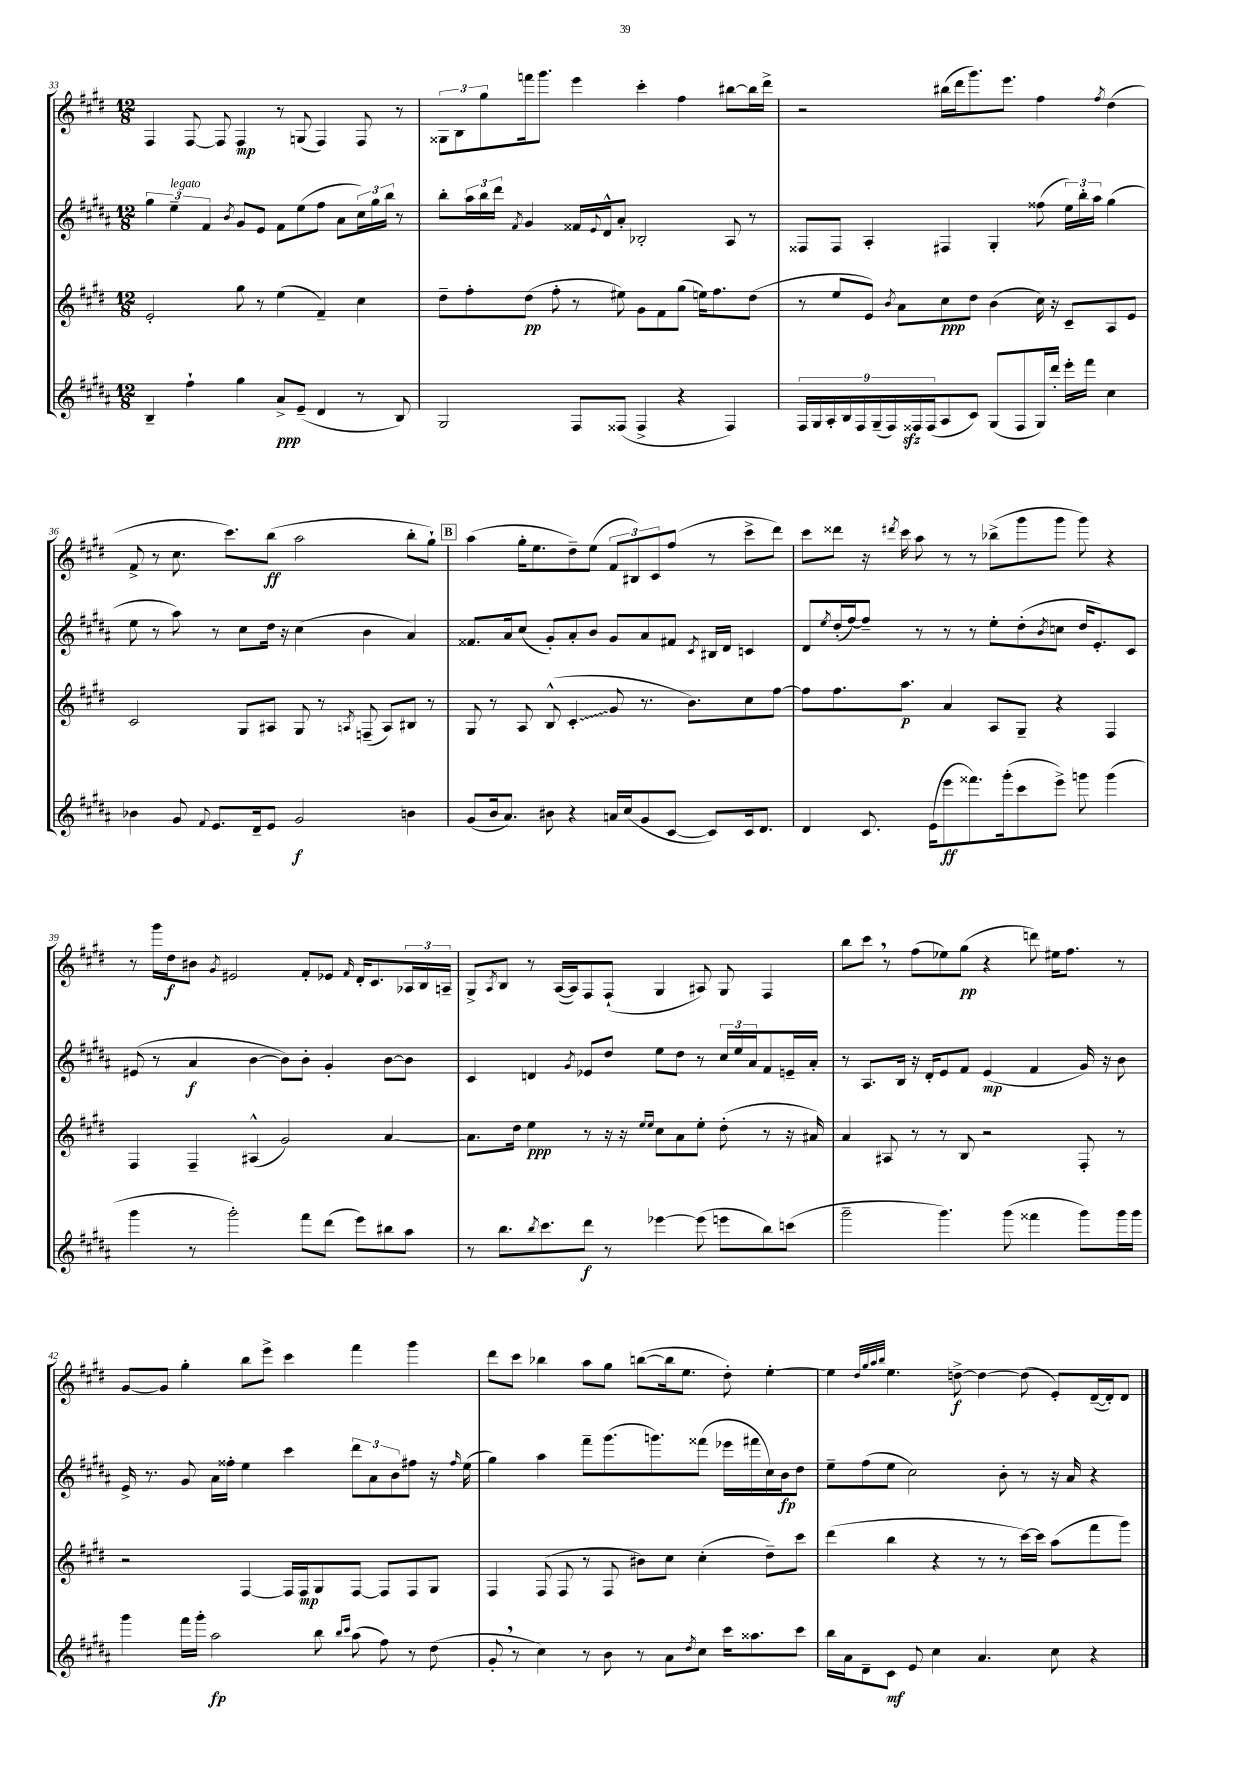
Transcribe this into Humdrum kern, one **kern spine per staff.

**kern	**kern	**kern	**kern
*staff4	*staff3	*staff2	*staff1
*clefG2	*clefG2	*clefG2	*clefG2
*k[f#c#g#d#a#]	*k[f#c#g#d#]	*k[f#c#g#d#a#]	*k[f#c#g#d#]
*M12/8	*M12/8	*M12/8	*M12/8
4B~	2e'	6gg#	4F#
.	.	6ee~	.
4ff#`	.	.	[8F#
.	.	6f#	.
.	.	.	8F#]
.	.	8qb	.
4gg#	8gg#	8g#	4F#
.	8r	8e	.
8a#^	(4ee	8f#	8r
(8e~	.	(8ee	(8G
4d#	4f#~)	8ff#	4F#)
.	.	8a#	.
8r	4cc#	24cc#)	8F#
.	.	24gg#	.
.	.	24bb	.
8B)	.	8r	8r
=	=	=	=
2G#	8dd#~	8bb'	12G##
.	.	.	12B
.	8ff#'	24aa#	.
.	.	24bb	12gg#
.	.	24ddd#	.
.	.	8qf#	.
.	(8dd#	4g#	16fff
.	.	.	8.ggg#
.	8ff#'	.	.
8F#	8r	16f##	4eee
.	.	8qqe	.
.	.	16d#^^	.
(8F##	8ee#)	8a#'	.
4F##^	8g#	2B-'	4ccc#'
.	8f#	.	.
4r	(8gg#	.	4ff#
.	16ee)	.	.
.	8.ff#	.	.
4F##)	.	8A#	[8bb#
.	(8dd#	8r	16bb#]
.	.	.	16ddd#^
=	=	=	=
18F#	8r	8F##	2r
18G#	.	.	.
18A#'	.	.	.
.	8ee	8F##	.
18B	.	.	.
18F#	.	.	.
.	8e)	4A#'	.
(18G#~	.	.	.
18F#)	.	.	.
.	8qb	.	.
.	8a	.	.
18F##	.	.	.
(18F##	.	.	.
8A#	8cc#	4F#	(16bb#
.	.	.	16ddd#
8c#)	8dd#	.	8.ggg#)
(8G#	(4b	4G#'	.
.	.	.	8.eee
8F##	.	.	.
16G#)	16cc#)	(8ff##	4ff#
16ddd#'	16r	.	.
16eee'	8c#~	24ee)	.
.	.	24bb'	.
16fff#	.	.	.
.	.	24aa#	.
.	.	.	8qff#
4cc#	8A	(4gg#	(4dd#
.	8e	.	.
=	=	=	=
4b-	2c#	8ee	8f#^
.	.	8r	8r
8g#	.	8aa#)	8.cc#
8qqf#	.	.	.
8.e	.	8r	.
.	.	.	8.ccc#)
.	8G#	8cc#	.
16d#~	.	.	.
8e	8A#	16dd#	(8bb
.	.	16r	.
2g#	8G#	(4cc#	2aa
.	8r	.	.
.	8qA	.	.
.	(8F~	4b	.
.	8A)	.	.
4b	8B#	4a#)	8bb'
.	8r	.	8gg#`)
=	=	=	=
(8g#	8G#	8.f##	(4aa
16b	8r	.	.
8.a#)	.	16a#	.
.	8A	(8cc#	16gg#'
.	.	.	8.ee
8b#	(8B^^	8g#')	.
4r	4c#'	8a#'	8dd#~)
.	.	8b	(8ee
16a	8g#	8g#	12f#
(16cc#	.	.	.
.	.	.	12B#)
8g#	8.r	8a#	.
.	.	.	12c#
[8c#	.	8f#	(8ff#
.	8.b)	.	.
.	.	8qc#	.
8c#])	.	16B#	8r
.	.	16d#	.
16c#	8cc#	4c	8ccc#^
8.d#	.	.	.
.	[8ff#	.	8ddd#)
=	=	=	=
4d#	8ff#]	8d#	8ccc#
.	.	8qee	.
.	8.ff#	(16dd#'	8ddd##
.	.	[16ff#)	.
8.c#	.	8ff#~]	16r
.	.	.	8qddd#
.	8.aa	.	16ccc#
.	.	8r	8aa
(16e	.	.	.
8eee	4a	8r	8r
8.fff##)	.	8r	8r
.	8A	8ee'	(8bb-^
(16ggg#'	.	.	.
8ccc#	8G#~	(8dd#'	8ggg#
.	.	8qb	.
8eee^)	4r	8cc	8ggg#
8ggg	.	16dd#	8ggg#)
.	.	8.e')	.
(4ggg	4F#	.	4r
.	.	8c#	.
=	=	=	=
4ggg#	4F#	(8e#	8r
.	.	8r	16ggg#
.	.	.	16dd#
8r	4F#~	4a#	8b#
.	.	.	8qg#
2ggg#')	.	.	2e#
.	(4A#^^	[4b	.
.	2g#)	8b])	.
8fff#	.	8b'	8f#'
(8ddd#	.	4g#'	8e-
.	.	.	16qqf#
8eee)	.	.	16d#'
.	.	.	8.c#
8bb#	[4a	[8b	.
8aa#	.	8b]	24A-
.	.	.	24B
.	.	.	24A~
=	=	=	=
8r	8.a]	4c#	8G#^
.	.	.	8qA
8.bb	.	.	8B
.	16dd#	.	.
.	4ee	4d	8r
8qbb	.	.	.
8.ccc#	.	.	.
.	.	.	([16A
.	.	.	16A])
.	.	8qg#	.
8ddd#	8r	8e-	8F#
8r	16r	8dd#	(8F#`
.	16r	.	.
.	16qqee	.	.
.	16qqee	.	.
[4eee-	8cc#	8ee	4G#
.	8a	8dd#	.
(8eee-]	8ee'	8r	8A#)
8eee	(8dd#'	24cc#	8G#
.	.	24ee	.
.	.	24a#	.
8bb)	8r	8f#	4F#
(8ccc	16r	16e~	.
.	16a#)	16a#'	.
=	=	=	=
2ggg#~	4a	8r	8bb
.	.	8.A#	8ccc#
.	8A#	.	8r
.	.	16B	.
.	8r	16r	(8ff#
.	.	16d#'	.
4.ggg#)	8r	8e	8ee-)
.	8B	8f#	(8gg#
.	2r	(4e	4r
(8ggg#	.	.	.
4fff##	.	4f#	8ddd)
.	.	.	16ee#
.	.	.	8.ff#
8ggg#)	8F#'	16g#)	.
.	.	16r	.
16ggg#	8r	8b	8r
16ggg#	.	.	.
=	=	=	=
4ggg#	2r	16e^	[8g#
.	.	8.r	.
.	.	.	8g#]
16fff#	.	8g#	4gg#'
16ggg#'	.	.	.
2aa#	.	16a#	.
.	.	16ff##'	.
.	[4F#	4ee	8bb
.	.	.	8eee^
.	16F#]	4ccc#	4ccc#
.	16F#	.	.
8bb	8G#	.	.
16qqbb	.	.	.
16qqccc#	.	.	.
(8aa#	[8F#	12ddd#	4fff#
.	.	12a#	.
8ff#)	8F#]	.	.
.	.	12b	.
8r	8F#	8ff#	4ggg#
(8dd#	8G#	16r	.
.	.	16qqff#	.
.	.	(16ee	.
=	=	=	=
8g#'	4F#	4gg#)	8ddd#
8r	.	.	8ccc#
4cc#)	(8F#	4aa#	4bb-
.	8F#	.	.
8r	8r	8fff#~	8aa
8b	8F#	(8.ggg#	8gg#
8r	8b#)	.	([8bb
.	.	8.ggg)	.
8a#	8cc#	.	16bb]
.	.	.	8.ee
8qdd#	.	.	.
8cc#	(4cc#'	(8fff##	.
16ccc#	.	16eee-	8dd#')
8.aa##	.	16fff#	.
.	8dd#~)	16cc#)	[4ee'
.	.	16b	.
8ccc#	8ccc#	8dd#	.
=	=	=	=
16bb	(4ddd#	8ee~	4ee]
16a#	.	.	.
8d#~	.	(8ff#	.
.	.	.	32qqdd#
.	.	.	32qqgg#
.	.	.	32qqaa
.	.	.	32qqbb
8c#	4bb	8ee	4.ee
8e	.	2cc#)	.
4cc#	4r	.	.
.	.	.	[8dd^
4.a#	8r	.	4dd_
.	8r	8b'	.
.	[16ccc#)	8r	(8dd]
.	16ccc#]	.	.
8cc#	(8aa	16r	8e')
.	.	16a#	.
4r	8fff#	4r	([16d#~
.	.	.	16d#'])
.	8ggg#)	.	8d#
==	==	==	==
*-	*-	*-	*-
